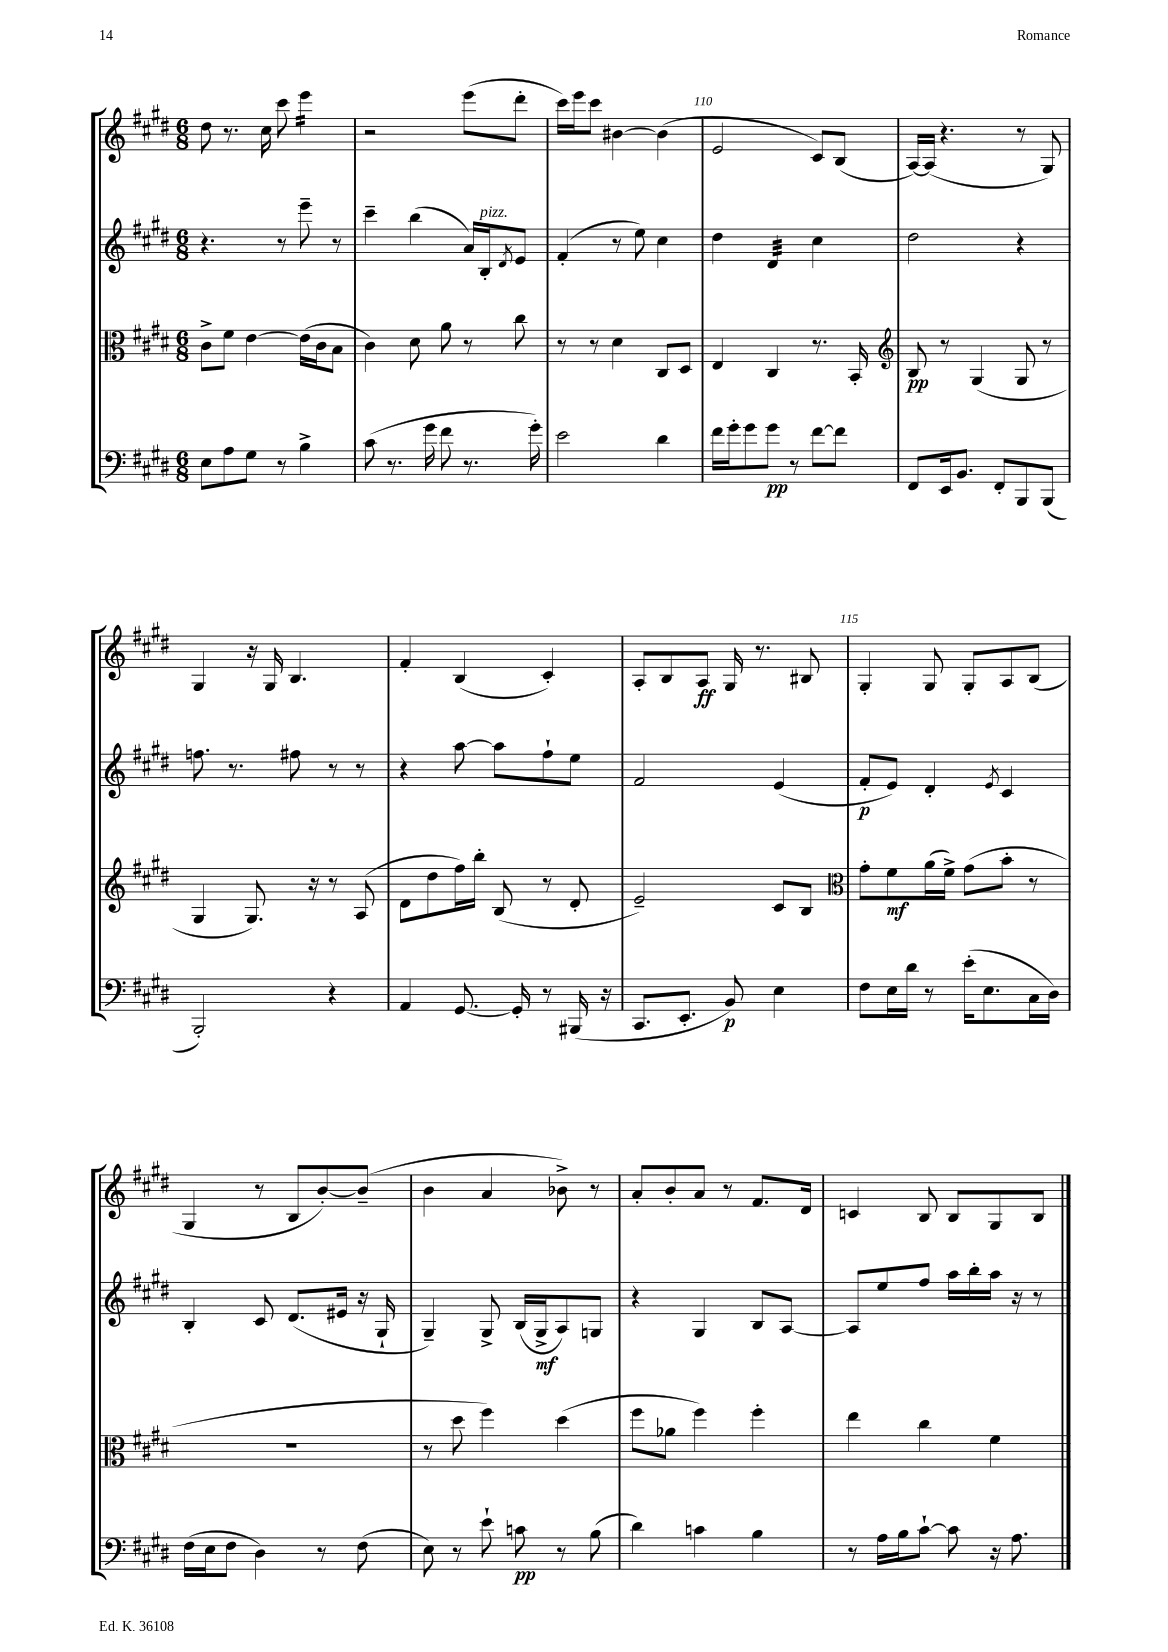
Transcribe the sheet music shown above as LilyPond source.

<<
\new StaffGroup <<
\new Staff = "s0" {
    \clef treble \key e \major \numericTimeSignature \time 6/8
    dis''8 r8. cis''16 cis'''8 e'''4:16 |
    r2 e'''8( dis'''8-. |
    cis'''16) e'''16 cis'''8 bis'4~ bis'4( |
    e'2 cis'8) b8( |
    a16~) a16( r4. r8 gis8) |
    gis4 r16 gis16 b4. |
    fis'4-. b4( cis'4-.) |
    a8-. b8 a8\ff gis16 r8. bis8 |
    gis4-. gis8 gis8-. a8 b8( |
    gis4 r8 b8 b'8~-.) b'8--( |
    b'4 a'4 bes'8->) r8 |
    a'8-. b'8-. a'8 r8 fis'8. dis'16 |
    c'4 b8 b8 gis8 b8 \bar "|." |
}
\new Staff = "s1" {
    \clef treble \key e \major \numericTimeSignature \time 6/8
    r4. r8 e'''8-- r8 |
    cis'''4-- b''4( a'16) b16-.^\markup { \italic "pizz." } \acciaccatura { dis'8 } e'8 |
    fis'4-.( r8 e''8) cis''4 |
    dis''4 dis'4:32 cis''4 |
    dis''2 r4 |
    f''8. r8. fis''8 r8 r8 |
    r4 a''8~ a''8 fis''8-! e''8 |
    fis'2 e'4( |
    fis'8-.\p e'8) dis'4-. \acciaccatura { e'8 } cis'4 |
    b4-. cis'8 dis'8.( eis'16 r16 gis16-! |
    gis4--) gis8-> b16( gis16->\mf a8) g8 |
    r4 gis4 b8 a8~ |
    a8 e''8 fis''8 a''16 b''16-. a''16 r16 r8 \bar "|." |
}
\new Staff = "s2" {
    \clef alto \key e \major \numericTimeSignature \time 6/8
    cis'8-> fis'8 e'4~ e'16( cis'16 b8 |
    cis'4) dis'8 a'8 r8 cis''8 |
    r8 r8 dis'4 cis8 dis8 |
    e4 cis4 r8. b,16-. |
    \clef treble b8\pp r8 gis4( gis8 r8 |
    gis4 gis8.) r16 r8 a8( |
    dis'8 dis''8 fis''16) b''16-. b8( r8 dis'8-. |
    e'2--) cis'8 b8 |
    \clef alto gis'8-. fis'8\mf a'16( fis'16->) gis'8( b'8-. r8 |
    R2. |
    r8 dis''8 fis''4) dis''4( |
    fis''8 aes'8 fis''4) fis''4-. |
    e''4 cis''4 fis'4 \bar "|." |
}
\new Staff = "s3" {
    \clef bass \key e \major \numericTimeSignature \time 6/8
    e8 a8 gis8 r8 b4-> |
    cis'8( r8. gis'16 fis'8 r8. gis'16-.) |
    e'2 dis'4 |
    fis'16 gis'16-. gis'8 gis'8\pp r8 fis'8~ fis'8 |
    fis,8 e,16 b,8. fis,8-. b,,8 b,,8( |
    b,,2-.) r4 |
    a,4 gis,8.~ gis,16-. r8 bis,,16( r16 |
    cis,8. e,8.-. b,8\p) e4 |
    fis8 e16 dis'16 r8 e'16-.( e8. cis16 dis16) |
    fis16( e16 fis8 dis4) r8 fis8( |
    e8) r8 e'8-! c'8\pp r8 b8( |
    dis'4) c'4 b4 |
    r8 a16 b16 cis'8~-! cis'8 r16 a8. \bar "|." |
}
>>
>>
\layout { \context { \Score currentBarNumber = #107 \override BarNumber.break-visibility = ##(#f #t #t) barNumberVisibility = #(every-nth-bar-number-visible 5) } }
